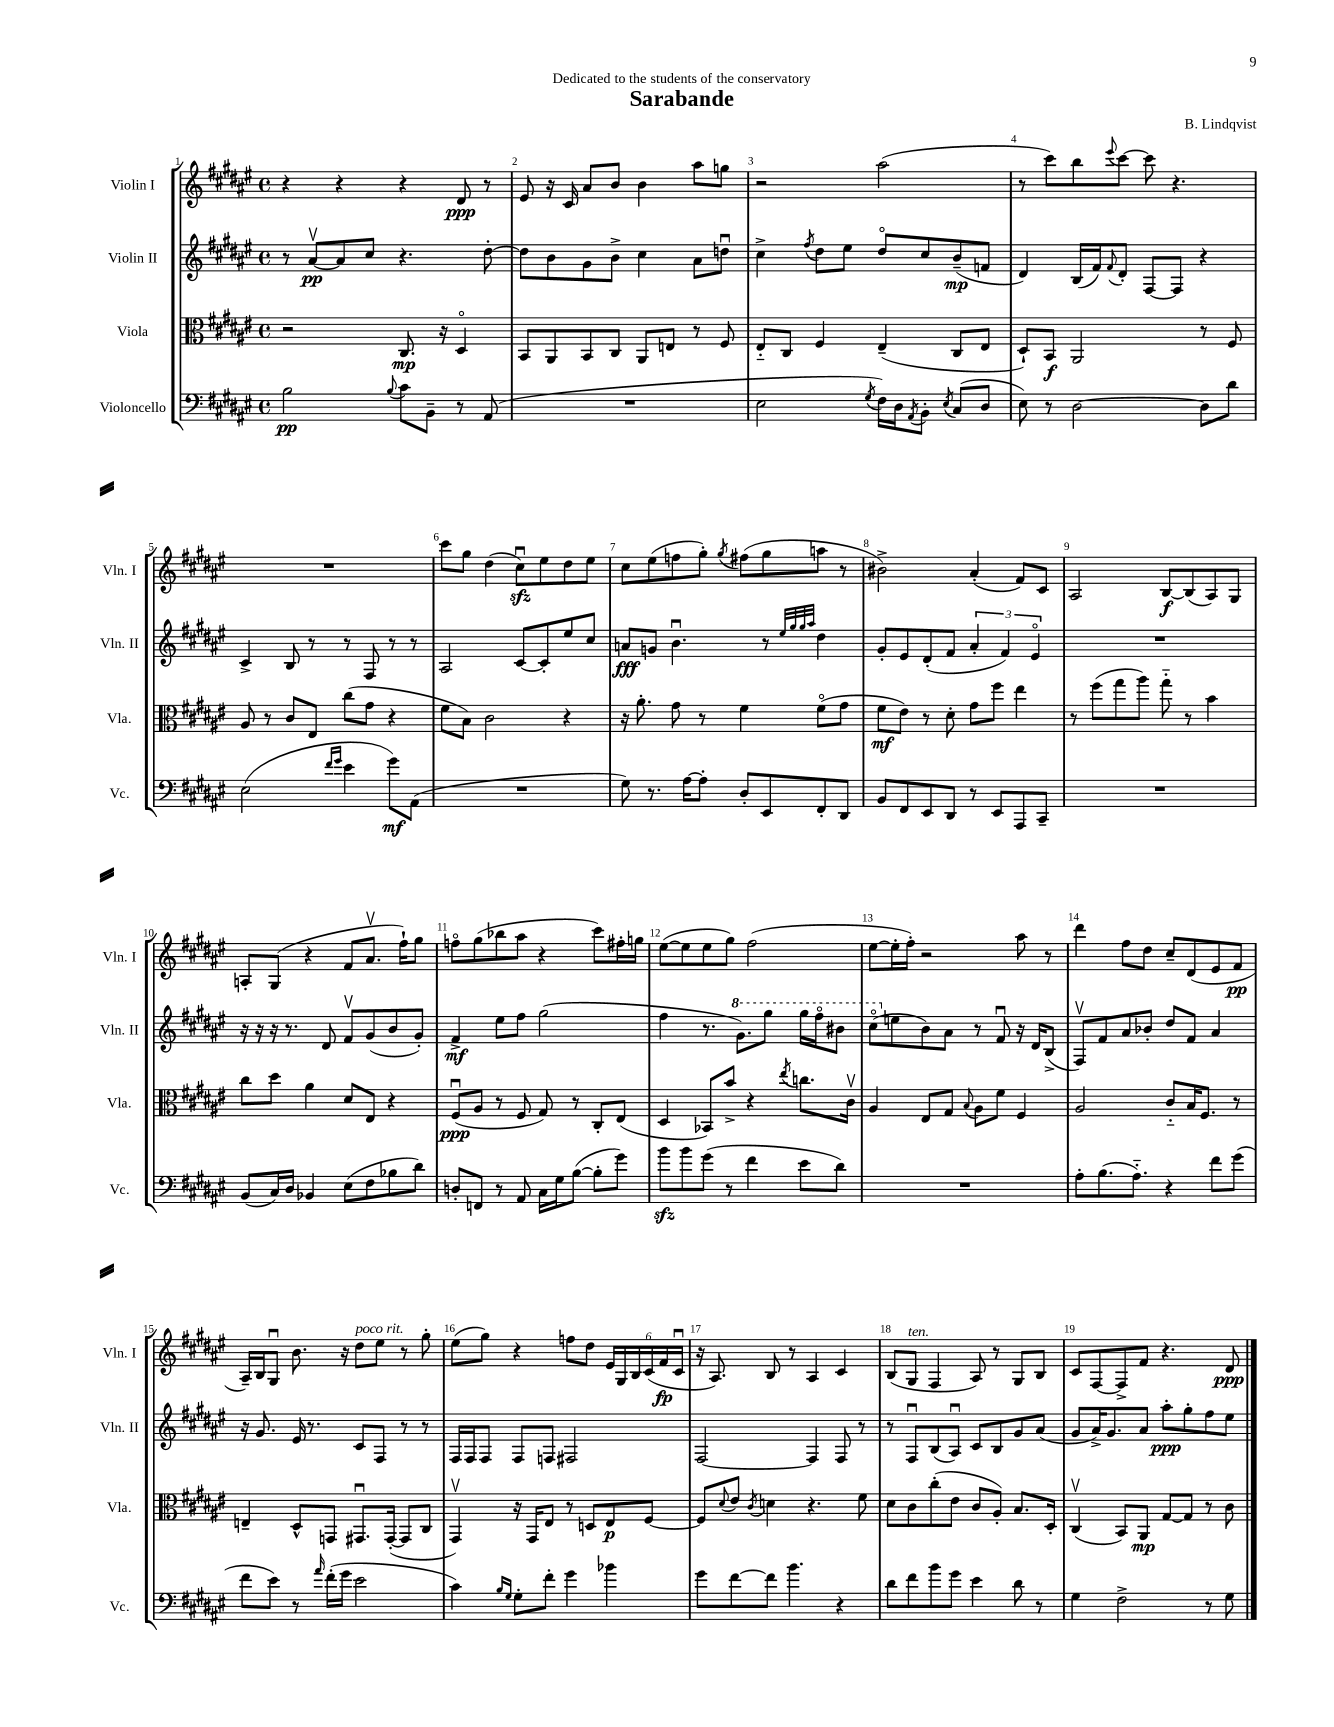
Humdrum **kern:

**kern	**kern	**kern	**kern
*staff4	*staff3	*staff2	*staff1
*clefF4	*clefC3	*clefG2	*clefG2
*k[f#c#g#d#a#e#]	*k[f#c#g#d#a#e#]	*k[f#c#g#d#a#e#]	*k[f#c#g#d#a#e#]
*M4/4	*M4/4	*M4/4	*M4/4
*met(c)	*met(c)	*met(c)	*met(c)
2B\	2r	8r	4r
.	.	[8a#v/L	.
.	.	8a#/]	4r
.	.	8cc#/J	.
8qqB/	.	.	.
8c#\L	8.C#/	4.r	4r
8BB~\J	.	.	.
.	16r	.	.
8r	4D#o/	.	8d#/
(8AA#/	.	[8dd#'\	8r
=	=	=	=
1r	8BB/L	8dd#\]L	8e#/
.	8AA#/	8b\	16r
.	.	.	16c#/
.	8BB/	8g#\	8a#/L
.	8C#/J	8b^\J	8b/J
.	8AA#/L	4cc#\	4b\
.	8E/J	.	.
.	8r	8a#\L	8aa#\L
.	8F#/	8ddu\J	8gg\J
=	=	=	=
2E#\	8E#'~/L	4cc#^\	2r
.	8C#/J	.	.
.	.	8qff#/	.
.	4F#/	8dd#\L	.
.	.	8ee#\J	.
8qG#/	.	.	.
16F#\LL)	(4E#~/	8dd#o/L	(2aa#\
16D#\J	.	.	.
8qAA#/	.	.	.
8BB'\J	.	8cc#/	.
8qE#/	.	.	.
(8C#/L	8C#/L	(8b~/	.
8D#/J	8E#/J	8f/J	.
=	=	=	=
8E#\)	8D#`/L)	4d#/)	8r
8r	8BB/J	.	8ccc#\L)
[2D#\	2AA#/	(16B/LL	8bb\
.	.	16f#/J)	.
.	.	8qqf#/	8qqeee#/
.	.	8d#'/J	[8ccc#\J
.	.	[8F#/L	8ccc#\]
.	.	8F#/]J	4.r
8D#\]L	8r	4r	.
8d#\J	8F#/	.	.
=	=	=	=
(2E#\	8A#/	4c#^/	1r
.	8r	.	.
.	8c#/L	8B/	.
.	8E#/J	8r	.
16qqf#/LL	.	.	.
16qqg#/JJ	.	.	.
4e#\	(8cc#\L	8r	.
.	8g#\J	8F#/	.
8g#\L)	4r	8r	.
(8AA#\J	.	8r	.
=	=	=	=
1r	8f#\L	2A#/	8ccc#\L
.	8B\J)	.	8gg#\J
.	2c#\	.	(4dd#\
.	.	[8c#/L	8cc#u\L)
.	.	8c#'/]	8ee#\
.	4r	8ee#/	8dd#\
.	.	8cc#/J	8ee#\J
=	=	=	=
8G#\)	16r	8a/L	8cc#\L
.	8.a#'\	.	.
8.r	.	8g/J	(8ee#\
.	8g#\	4.bu\	8ff\
[16A#\LK	.	.	.
8A#'\]J	8r	.	8gg#'\J)
.	.	.	8qgg#/
8D#'/L	4f#\	.	(8ff#\L
8EE#/	.	8r	8gg#\
.	.	32qqee#/LLL	.
.	.	32qqgg#/	.
.	.	32qqgg#/	.
.	.	32qqaa#/JJJ	.
8FF#'/	(8f#o\L	4dd#\	8aa\J
8DD#/J	8g#\J	.	8r
=	=	=	=
8BB/L	8f#\L	8g#'/L	2b#^\)
8FF#/	8e#\J)	8e#/	.
8EE#/	8r	(8d#'/	.
8DD#/J	8d#'\	8f#/J	.
8r	8g#\L	6a#'/	(4a#'/
8EE#/L	8ff#\J	.	.
.	.	6f#/)	.
8AAA#/	4ee#\	.	8f#/L)
.	.	6e#o/	.
8CC#~/J	.	.	8c#/J
=	=	=	=
1r	8r	1r	2A#/
.	(8ff#\L	.	.
.	8gg#\	.	.
.	8aa#\J)	.	.
.	8gg#'~\	.	[8B/L
.	8r	.	(8B/]
.	4b\	.	8A#/)
.	.	.	8G#/J
=	=	=	=
(8BB/L	8cc#\L	16r	8A'/L
.	.	16r	.
16C#/L)	8dd#\J	16r	(8G#/J
16D#/JJ	.	8.r	.
4BB-/	4a#\	.	4r
.	.	8d#/	.
(8E#\L	8d#/L	8f#v/L	8f#/L
8F#\	8E#/J	(8g#/	8.a#v/J
8B-\	4r	8b/	.
.	.	.	16ff#`\LK)
8d#\J)	.	8g#'/J)	8gg#\J
=	=	=	=
8D'/L	(8F#u/L	4f#^/	8ffo\L
8FF/J	8A#/J	.	(8gg#\
8r	8r	8ee#\L	8bb-\
8AA#/	8F#/	8ff#\J	8aa#\J
16C#\LL	8G#/)	(2gg#\	4r
16G#\J	.	.	.
([8B\J	8r	.	.
8B'\]L	8C#'/L	.	8ccc#\L)
8g#\J)	(8E#/J	.	16ff#'\L
.	.	.	16gg\JJ
=	=	=	=
8b\L	4D#/	4ff#\	([8ee#\L
8b\	.	.	8ee#\]
(8g#\J	8BB-/L)	8.r	8ee#\
8r	8b^/J	.	8gg#\J)
.	.	8.gg#\L)	.
4f#\	4r	.	(2ff#\
.	.	8ggg#\J	.
.	8qee#/	.	.
8e#\L	8.cc\L	16ggg#\LL	.
.	.	16fff#o\J	.
8d#\J)	.	8bb#\J	.
.	16c#v\Jk	.	.
=	=	=	=
1r	4A#/	(8ccc#o\L	[8ee#\L
.	.	8ee\	16ee#'\]L
.	.	.	16ff#'\JJ)
.	8E#/L	8b\)	2r
.	8G#/J	8a#\J	.
.	8qqB/	.	.
.	8A#\L	8r	.
.	8f#\J	8f#u/	.
.	4F#/	16r	8aa#\
.	.	16d#/LK	.
.	.	(8B^/J	8r
=	=	=	=
8A#'\L	2A#/	8F#v/L)	4ddd#\
(8.B\	.	8f#/	.
.	.	8a#/	8ff#\L
8.A#'~\J)	.	.	.
.	.	8b-'/J	8dd#\J
4r	8c#'~/L	8dd#/L	8cc#~/L
.	16B/K	8f#/J	(8d#/
.	8.F#/J	.	.
8f#\L	.	4a#/	8e#/
(8g#\J	8r	.	8f#/J
=	=	=	=
8f#\L	4E~/	16r	16A#~/LL)
.	.	8.g#/	16B/J
8e#\J)	.	.	8G#u/J
8r	8D#^^/L	16e#/	8.b\
.	.	8.r	.
16qqa#/	.	.	.
(16f#'\LL	8GG/J	.	.
16g#\JJ	.	.	16r
2e#\	8.GG#u/L	8c#/L	8dd#\L
.	.	8F#/J	8ee#\J
.	([16GG#'/Jk	.	.
.	8GG#/]L	8r	8r
.	8C#/J	8r	8gg#'\
=	=	=	=
4c#\)	4GG#v/)	16F#/LL	(8ee#\L
.	.	16F#/J	.
.	.	8F#/J	8gg#\J)
16qqB/LL	.	.	.
16qqG#/JJ	.	.	.
8G#'\L	16r	8F#/L	4r
.	16GG#/LK	.	.
8f#'\J	8E#/J	8F/J	.
4g#\	8r	2F#/	8ff\L
.	8D/L	.	8dd#\J
4b-\	8E#/	.	24e#/LL
.	.	.	24G#/
.	.	.	24B/
.	[8F#/J	.	(24c#/
.	.	.	24f#/
.	.	.	24c#u/JJ
=	=	=	=
8g#\L	8F#/]L	[2F#/	16r
.	.	.	8.A#/)
.	8qqd#/	.	.
[8f#\	8e#/J	.	.
.	8qc#/	.	.
8f#\]J	4d\	.	8B/
4.b\	.	.	8r
.	4.r	4F#/]	4A#/
4r	.	8F#/	4c#/
.	8f#\	8r	.
=	=	=	=
8d#\L	8d#\L	8r	(8B/L
8f#\	8c#\	8F#u/L	8G#/J
8b\	(8cc#'\	(8B/	4F#/
8g#\J	8e#\J	8A#u/J)	.
4e#\	8c#/L	8c#/L	8A#/)
.	8A#'/J)	8B/	8r
8d#\	8.B/L	8g#/	8G#/L
8r	.	(8a#/J	8B/J
.	16D#'/Jk	.	.
=	=	=	=
4G#\	(4C#v/	8g#/L	8c#/L
.	.	16a#^/K)	[8F#/
.	.	8.g#/	.
2F#^\	8BB/L)	.	8F#^/]
.	8AA#/J	8a#/J	8f#/J
.	[8G#/L	8aa#'\L	4.r
.	8G#/]J	8gg#'\	.
8r	8r	8ff#\	.
8G#\	8c#\	8ee#\J	8d#/
==	==	==	==
*-	*-	*-	*-
